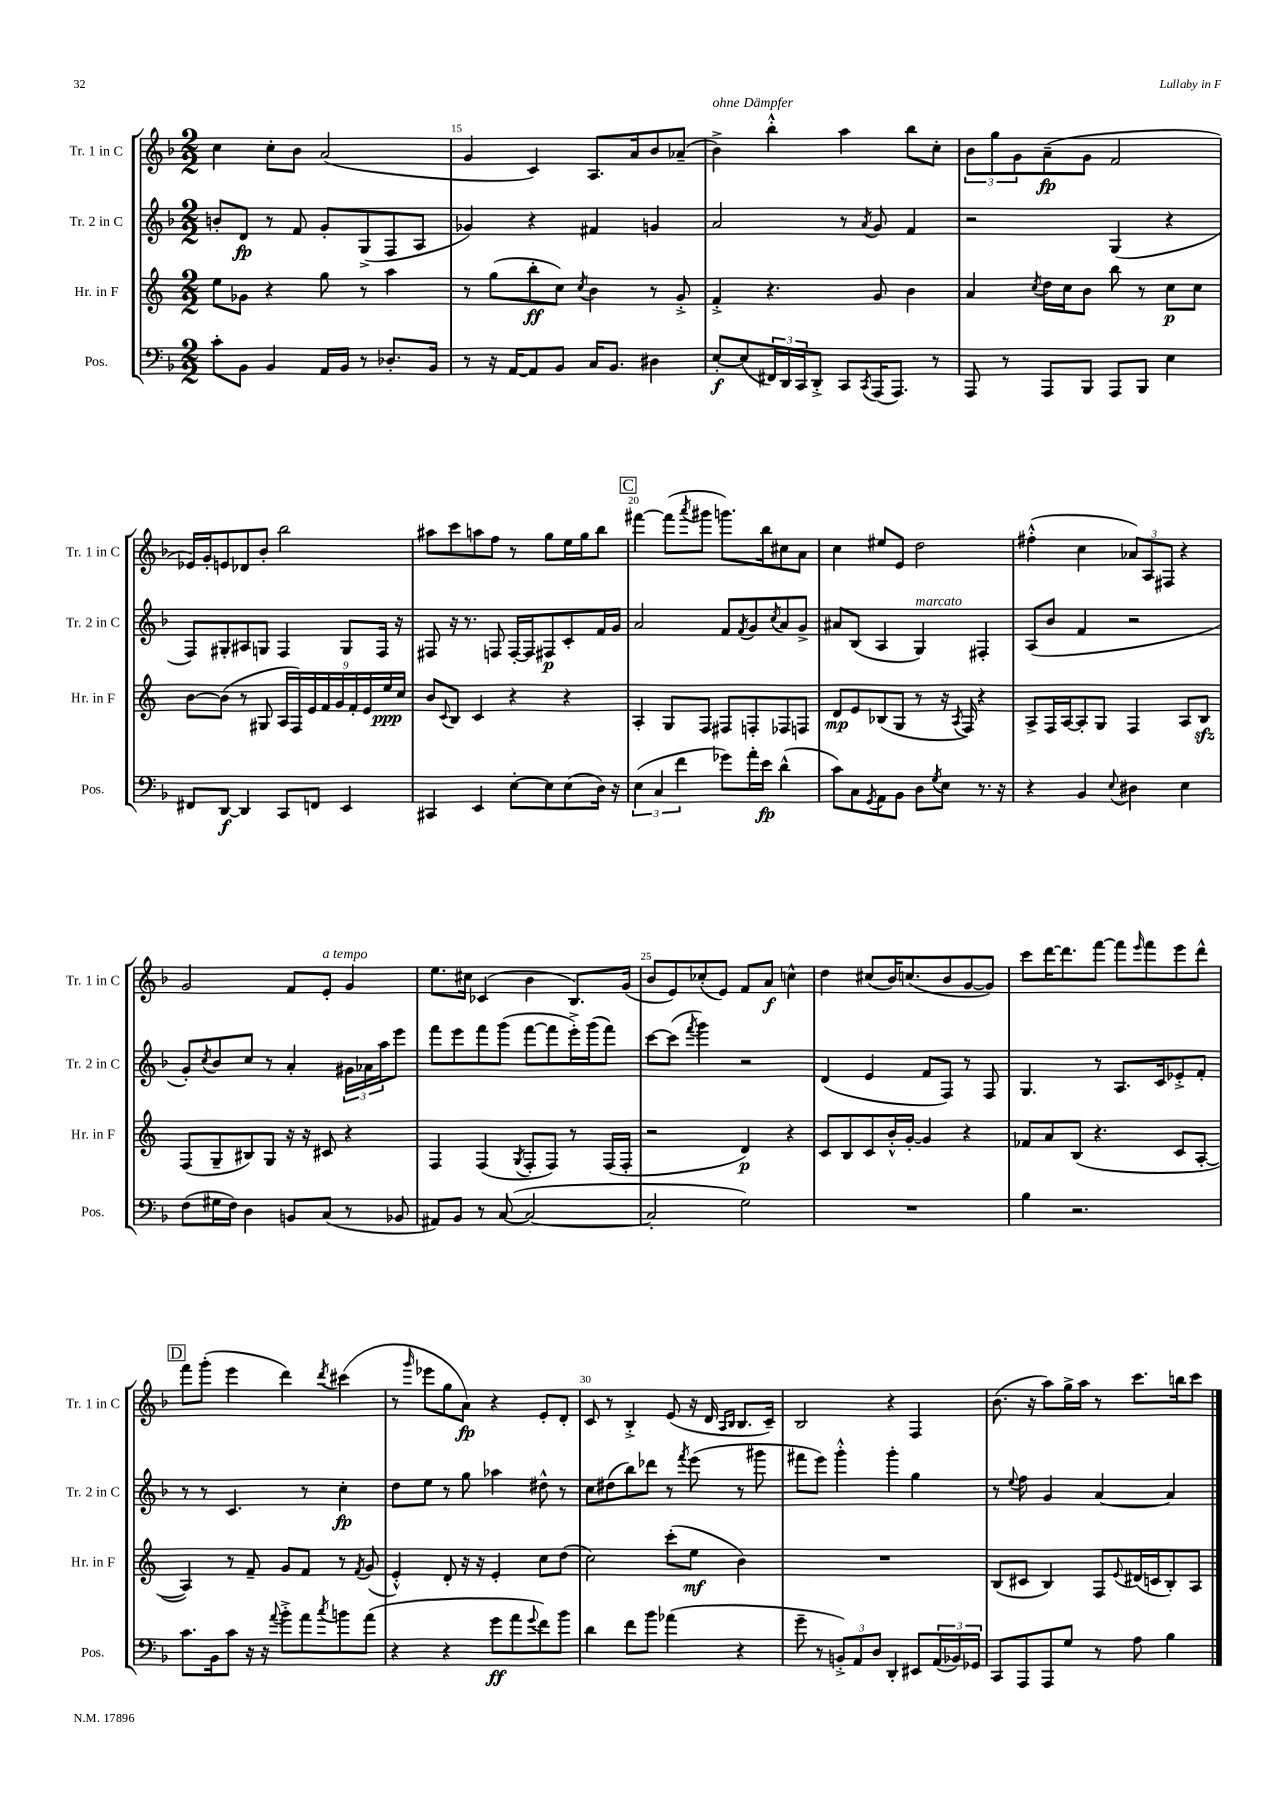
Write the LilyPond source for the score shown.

<<
\new StaffGroup <<
\new Staff = "s0" \with { instrumentName = "Tr. 1 in C" shortInstrumentName = "Tr. 1 in C" } {
    \clef treble \key f \major \numericTimeSignature \time 2/2
    c''4 c''8-. bes'8 a'2( |
    g'4 c'4) a8. a'16 bes'8 aes'8--( |
    bes'4->^\markup { \italic "ohne Dämpfer" }) bes''4-.-^ a''4 bes''8 c''8-. |
    \tuplet 3/2 { bes'8 g''8 g'8 } a'8--\fp( g'8 f'2 |
    ees'16) g'16-. e'8 des'8 bes'8-. bes''2 |
    ais''8 c'''8 a''8 f''8 r8 g''8 e''16 g''16 bes''8 |
    \mark \markup { \box "C" } fis'''4~ fis'''8( \acciaccatura { a'''8 } gis'''8 g'''8.) bes''16 cis''8 a'8 |
    c''4 eis''8 e'8 d''2 |
    fis''4-.-^( c''4 \tuplet 3/2 { aes'8) a8 fis8 } r4 |
    g'2 f'8 e'8-.^\markup { \italic "a tempo" } g'4 |
    e''8. cis''16 ces'4( bes'4 bes8.) g'16( |
    bes'8 e'8) ces''8-.( e'8) f'8 a'8\f c''4-^ |
    d''4 cis''8( bes'16) c''8.( bes'8 g'8~ g'8) |
    c'''8 d'''16~ d'''8. f'''8~ f'''8 \grace { e'''16 } f'''8 e'''8 d'''8-^ |
    \mark \markup { \box "D" } f'''8 g'''8-.( e'''4 d'''4) \acciaccatura { d'''8 } cis'''4( |
    r8 \grace { g'''16 } ees'''8 g''8 a'8\fp) r4 e'8-. d'8-. |
    c'8 r8 bes4-.-> e'8( r16 d'16 \grace { a16 bes16 } bes8. c'16--) |
    bes2 r4 f4 |
    bes'8.( r16 a''8) g''16-> a''16 r8 c'''8. b''16 c'''8 \bar "|." |
}
\new Staff = "s1" \with { instrumentName = "Tr. 2 in C" shortInstrumentName = "Tr. 2 in C" } {
    \clef treble \key f \major \numericTimeSignature \time 2/2
    b'8-. d'8\fp r8 f'8 g'8-. g8->( f8 a8 |
    ges'4) r4 fis'4 g'4 |
    a'2 r8 \acciaccatura { a'8 } g'8 f'4 |
    r2 g4( r4 |
    f8) gis8-. ais8 g8 f4 g8 f16 r16 |
    fis8 r16 r8. f8 f16~-. f16 fis8\p c'8-. f'16 g'16 |
    \mark \markup { \box "C" } a'2 f'8 \acciaccatura { f'8 } g'8 \acciaccatura { c''8 } a'8 g'8-> |
    ais'8 bes8( a4 g4^\markup { \italic "marcato" }) fis4-. |
    a8( bes'8 f'4 r2 |
    g'8-.) \acciaccatura { c''8 } bes'8 c''8 r8 a'4-. \tuplet 3/2 { gis'16 aes'16 a''16 } e'''8 |
    f'''8 e'''8 f'''8 g'''8( f'''8~ f'''8 e'''16-.->) g'''16( f'''8) |
    c'''8~ c'''8( \acciaccatura { f'''8 } g'''4) r2 |
    d'4( e'4 f'8 f8) r8 f8 |
    g4. r8 a8. c'16 ees'8-.-> f'8-. |
    \mark \markup { \box "D" } r8 r8 c'4. r8 c''4-.\fp |
    d''8 e''8 r8 g''8 aes''4 dis''8-^ r8 |
    c''8 dis''8( bes''8) des'''8 r8 \acciaccatura { f'''8 } e'''8( r8 gis'''8 |
    fis'''8 e'''8) g'''4-.-^ g'''4-. g''4 |
    r8 \appoggiatura { e''8 } f''8 g'4 a'4~ a'4 \bar "|." |
}
\new Staff = "s2" \with { instrumentName = "Hr. in F" shortInstrumentName = "Hr. in F" } {
    \clef treble \key c \major \numericTimeSignature \time 2/2
    e''8 ges'8 r4 g''8 r8 a''4 |
    r8 g''8( b''8-.\ff c''8) \acciaccatura { c''8 } b'4 r8 g'8-.-> |
    f'4-.-> r4. g'8 b'4 |
    a'4 \acciaccatura { c''8 } d''16 c''16 b'8 b''8 r8 c''8\p c''8 |
    b'8~ b'8( r8 gis8 \tuplet 9/8 { a16 f16) e'16 f'16 g'16 f'16-. e'16 e''16\ppp c''16 } |
    b'8 \appoggiatura { c'8 } b8 c'4 r4 r4 |
    \mark \markup { \box "C" } a4-. g8 f8 fis8 f8-. fes8 f8 |
    d'8\mp e'8 bes8( g8 r8 r16 \acciaccatura { a8 } f16) r4 |
    a8-> f16 a16~ a8-. g8 f4 a8 b8\sfz |
    f8( g8-- bis8) g8 r16 r16 cis'8 r4 |
    f4 f4( \acciaccatura { g8 } f8-. f8) r8 f16( f16-. |
    r2 d'4\p) r4 |
    c'8 b8 c'8 b'16-.-^ g'16~-. g'4 r4 |
    fes'8 a'8 b8( r4. c'8 a8~-. |
    \mark \markup { \box "D" } a4) r8 f'8-- g'8 f'8 r8 \acciaccatura { f'8 } g'8( |
    e'4-.-^) d'8-. r16 r16 e'4-. c''8 d''8( |
    c''2) c'''8-.( e''8\mf b'4) |
    R1 |
    b8( cis'8 b4) f8 \appoggiatura { e'8 } dis'16( c'16 b8-.) a8 \bar "|." |
}
\new Staff = "s3" \with { instrumentName = "Pos." shortInstrumentName = "Pos." } {
    \clef bass \key f \major \numericTimeSignature \time 2/2
    c'8-. bes,8 bes,4 a,16 bes,16 r8 des8.-. bes,16 |
    r8 r16 a,16~ a,8 bes,8 c16 bes,8. dis4 |
    e8~-.\f e8( \tuplet 3/2 { fis,16) d,16 c,16 } d,8-.-> c,8 \acciaccatura { c,8 } a,,16( a,,8.) r8 |
    a,,8 r8 a,,8 bes,,8 a,,8 bes,,8 e4 |
    fis,8 d,8~\f d,4 c,8 f,8 e,4 |
    cis,4 e,4 e8~-. e8 e8( d16) r16 |
    \mark \markup { \box "C" } \tuplet 3/2 { e4( c4 f'4 } ges'8) a'16-. e'16\fp d'4-^( |
    c'8) c8 \acciaccatura { g,8 } a,8 bes,8 d8 \acciaccatura { g8 } e8 r8. r16 |
    r4 bes,4 \appoggiatura { e8 } dis4 e4 |
    f8( gis16 f16) d4 b,8 c8( r8 bes,8 |
    ais,8) bes,8 r8 c8~( c2~ |
    c2-. g2) |
    R1 |
    bes4 r2. |
    \mark \markup { \box "D" } c'8. bes,16 c'8 r16 r16 \appoggiatura { a'8 } bes'8-.-> a'8 \acciaccatura { c''8 } b'8 a'8( |
    r4 r4 g'8\ff a'8 \appoggiatura { g'8 } f'8) bes'8 |
    d'4 f'8 bes'8 aes'4( r4 |
    g'8-- r8 \tuplet 3/2 { b,8-.->) a,8 d8 } d,4-. eis,8 \tuplet 3/2 { a,16( bes,16) ges,16 } |
    c,8 a,,8 a,,8 g8 r8 a8 bes4 \bar "|." |
}
>>
>>
\layout { \context { \Score currentBarNumber = #14 \override BarNumber.break-visibility = ##(#f #t #t) barNumberVisibility = #(every-nth-bar-number-visible 5) } }
